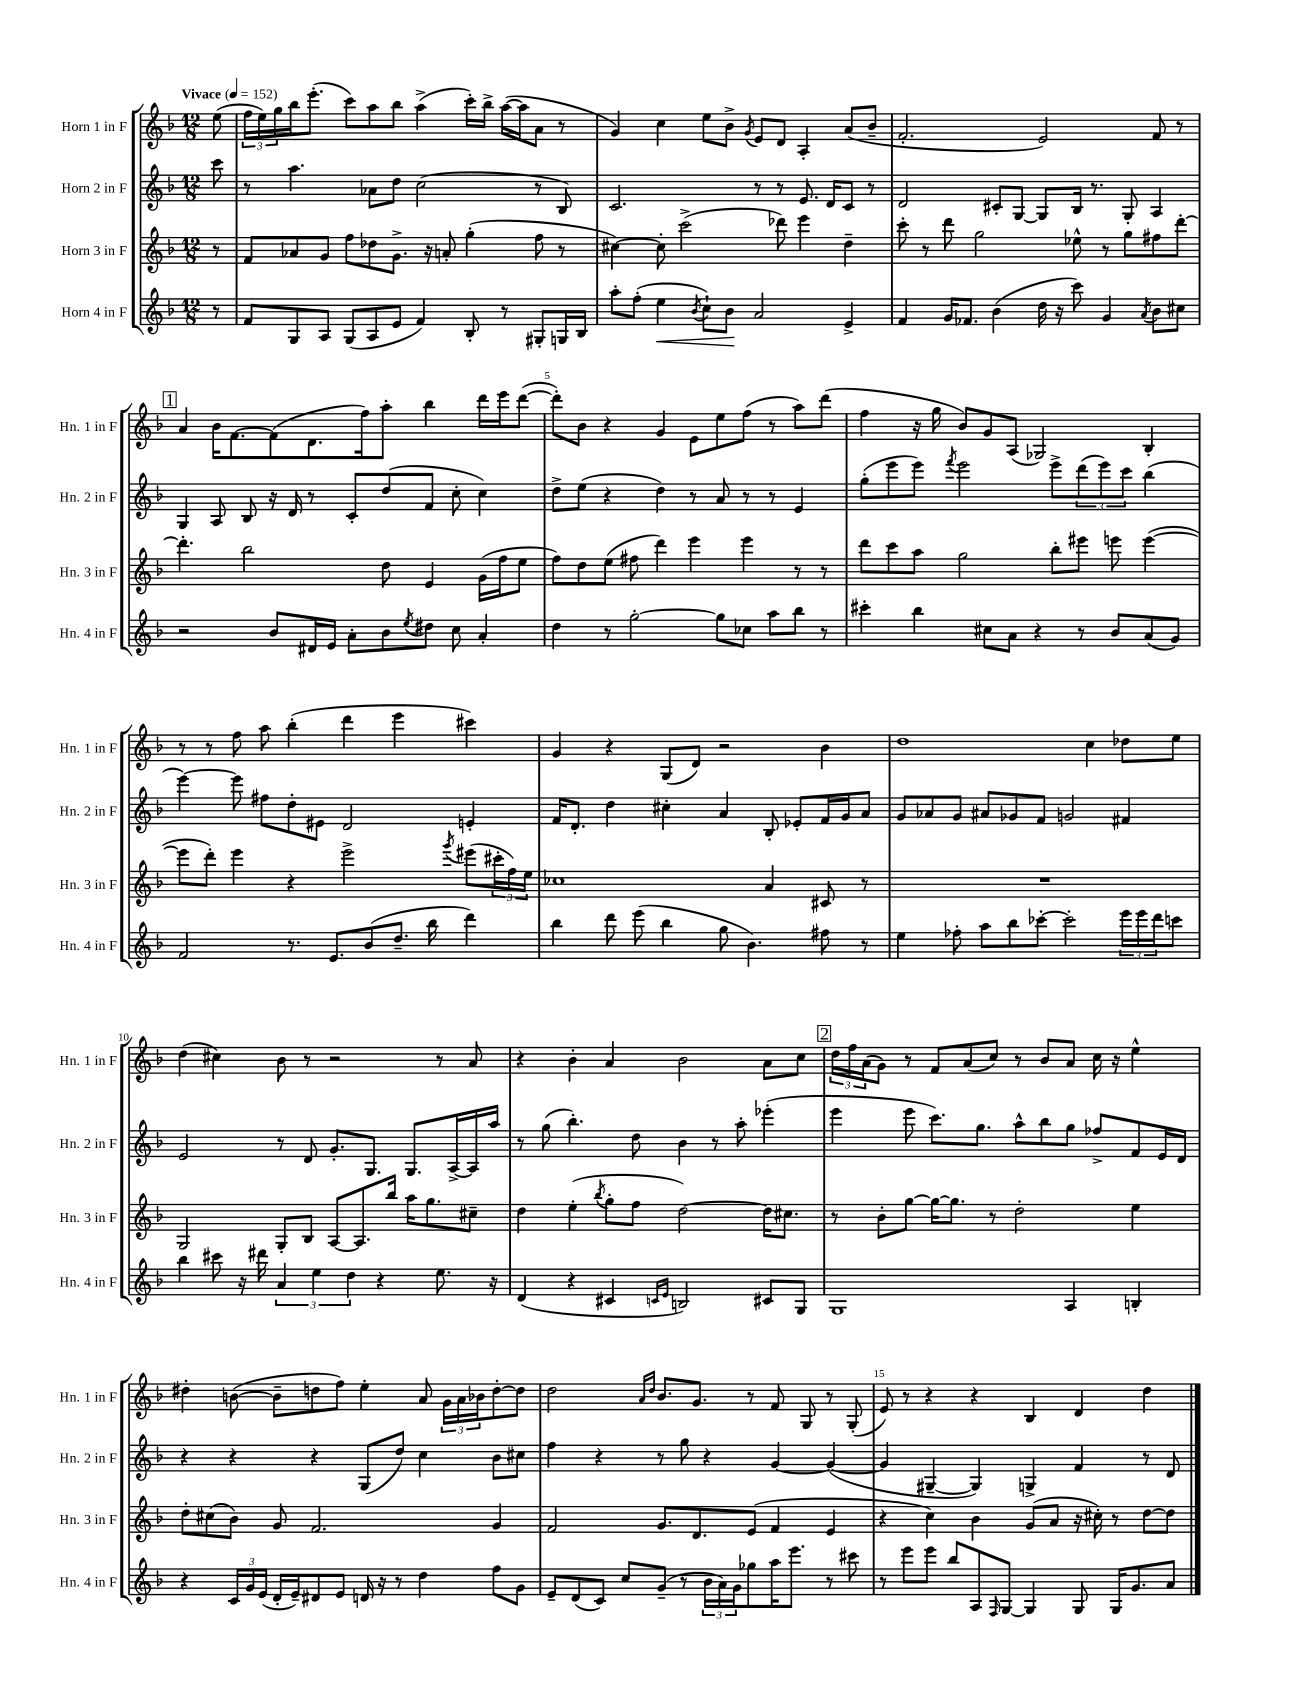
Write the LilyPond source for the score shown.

<<
\new StaffGroup <<
\new Staff = "s0" \with { instrumentName = "Horn 1 in F" shortInstrumentName = "Hn. 1 in F" } {
    \clef treble \key f \major \numericTimeSignature \time 12/8 \partial 8 \tempo "Vivace" 4 = 152
    e''8( |
    \tuplet 3/2 { f''16 e''16) g''16 } bes''16 e'''8.-.( c'''8) a''8 bes''8 a''4->( c'''16-.) bes''16-> a''16~( a''16 a'8 r8 |
    g'4) c''4 e''8 bes'8-> \acciaccatura { g'8 } e'8 d'8 a4-. a'8( bes'8-- |
    f'2.-. e'2) f'8 r8 |
    \mark \markup { \box "1" } a'4 bes'16 f'8.~ f'8( d'8. f''16) a''8-. bes''4 d'''16 e'''16 d'''8~( |
    d'''8-.) bes'8 r4 g'4 e'8 e''8 f''8( r8 a''8) d'''8( |
    f''4 r16 g''16 bes'8) g'8 a8( ges2) bes4-. |
    r8 r8 f''8 a''8 bes''4-.( d'''4 e'''4 cis'''4) |
    g'4 r4 g8( d'8) r2 bes'4 |
    d''1 c''4 des''8 e''8 |
    d''4( cis''4) bes'8 r8 r2 r8 a'8 |
    r4 bes'4-. a'4 bes'2 a'8 c''8 |
    \mark \markup { \box "2" } \tuplet 3/2 { d''16 f''16 a'16( } g'8) r8 f'8 a'8( c''8) r8 bes'8 a'8 c''16 r16 e''4-^ |
    dis''4-. b'8~( b'8-- d''8 f''8) e''4-. a'8 \tuplet 3/2 { g'16 a'16 bes'16 } d''8~-. d''8 |
    d''2 \grace { a'16 d''16 } bes'8. g'8. r8 f'8 g8 r8 g8-.( |
    e'8) r8 r4 r4 bes4 d'4 d''4 \bar "|." |
}
\new Staff = "s1" \with { instrumentName = "Horn 2 in F" shortInstrumentName = "Hn. 2 in F" } {
    \clef treble \key f \major \numericTimeSignature \time 12/8 \partial 8
    c'''8 |
    r8 a''4. aes'8 d''8 c''2( r8 bes8) |
    c'2. r8 r8 e'8. d'16 c'8 r8 |
    d'2 cis'8-. g8~ g8 bes16 r8. g8-. a4 |
    \mark \markup { \box "1" } g4 a8 bes8 r16 d'16 r8 c'8-. d''8( f'8 c''8-. c''4) |
    d''8-> e''8( r4 d''4) r8 a'8 r8 r8 e'4 |
    g''8-.( e'''8 e'''8) \acciaccatura { f'''8 } e'''2 e'''8-> \tuplet 3/2 { d'''8( e'''8) c'''8 } bes''4( |
    e'''4~) e'''8 fis''8 d''8-. eis'8 d'2 e'4-. |
    f'16 d'8.-. d''4 cis''4-. a'4 bes8-. ees'8-. f'16 g'16 a'8 |
    g'8 aes'8 g'8 ais'8 ges'8 f'8 g'2 fis'4 |
    e'2 r8 d'8 g'8.-. g8. g8. a16~-> a16 a''16 |
    r8 g''8( bes''4.-.) d''8 bes'4 r8 a''8-. ees'''4-.( |
    \mark \markup { \box "2" } e'''4 e'''8 c'''8.) g''8. a''8-^ bes''8 g''8 fes''8-> f'8 e'16 d'16 |
    r4 r4 r4 g8( d''8) c''4 bes'8 cis''8 |
    f''4 r4 r8 g''8 r4 g'4~ g'4~( |
    g'4 gis4~-- gis4) g4-> f'4 r8 d'8 \bar "|." |
}
\new Staff = "s2" \with { instrumentName = "Horn 3 in F" shortInstrumentName = "Hn. 3 in F" } {
    \clef treble \key f \major \numericTimeSignature \time 12/8 \partial 8
    r8 |
    f'8 aes'8 g'8 f''8 des''8 g'8.-> r16 a'8-. g''4-.( f''8 r8 |
    cis''4~) cis''8-. c'''2->( des'''8) e'''4 d''4-- |
    c'''8-. r8 d'''8 g''2 ees''8-^ r8 g''8 fis''8 d'''8~-. |
    \mark \markup { \box "1" } d'''4.-. bes''2 d''8 e'4 g'16( f''16 e''8 |
    f''8) d''8 e''8( fis''8 d'''4) e'''4 e'''4 r8 r8 |
    d'''8 c'''8 a''8 g''2 bes''8-. eis'''8 e'''8 e'''4~( |
    e'''8 d'''8-.) e'''4 r4 e'''2-> \acciaccatura { g'''8 } eis'''8( \tuplet 3/2 { cis'''16-. f''16) e''16 } |
    ces''1 a'4 cis'8 r8 |
    R1. |
    g2 g8-. bes8 a8~ a8. bes''16 a''16 g''8. cis''8-- |
    d''4 e''4-.( \acciaccatura { bes''8 } g''8-. f''8 d''2~) d''16 cis''8. |
    \mark \markup { \box "2" } r8 bes'8-. g''8~ g''16~ g''8. r8 d''2-. e''4 |
    d''8-. cis''8( bes'8) g'8 f'2. g'4 |
    f'2 g'8. d'8. e'8( f'4 e'4 |
    r4 c''4) bes'4 g'8( a'8 r16 cis''16-.) r8 d''8~ d''8 \bar "|." |
}
\new Staff = "s3" \with { instrumentName = "Horn 4 in F" shortInstrumentName = "Hn. 4 in F" } {
    \clef treble \key f \major \numericTimeSignature \time 12/8 \partial 8
    r8 |
    f'8 g8 a8 g8( a8 e'8 f'4) bes8-. r8 gis8-. g16 bes16 |
    a''8-. f''8-.( e''4\< \acciaccatura { bes'8 } c''8-!) bes'8\! a'2 e'4-> |
    f'4 g'16 fes'8. bes'4( d''16 r16 c'''8) g'4 \acciaccatura { a'8 } bes'8 cis''8 |
    \mark \markup { \box "1" } r2 bes'8 dis'16 e'16 a'8-. bes'8 \acciaccatura { e''8 } dis''8 c''8 a'4-. |
    d''4 r8 g''2~-. g''8 ces''8 a''8 bes''8 r8 |
    cis'''4-. bes''4 cis''8 a'8 r4 r8 bes'8 a'8( g'8) |
    f'2 r8. e'8. bes'8( d''8.-- bes''16 d'''4) |
    bes''4 d'''8 e'''8( bes''4 g''8 bes'4.) fis''8 r8 |
    e''4 fes''8-. a''8 bes''8 ces'''8~-. ces'''2-. \tuplet 3/2 { e'''16 e'''16 d'''16 } c'''8 |
    bes''4 cis'''8 r16 dis'''16 \tuplet 3/2 { a'4 e''4 d''4 } r4 e''8. r16 |
    d'4( r4 cis'4 \grace { c'16 e'16 } b2) cis'8 g8 |
    \mark \markup { \box "2" } g1 a4 b4-. |
    r4 \tuplet 3/2 { c'16 g'16 e'16( } d'16-. e'16--) dis'8 e'8 d'16 r16 r8 d''4 f''8 g'8 |
    e'8-- d'8( c'8) c''8 g'8--( r8 \tuplet 3/2 { bes'16 a'16) g'16 } ges''8 a''16 e'''8. r8 cis'''8 |
    r8 e'''8 e'''8 bes''8 a8 \grace { f16 } g8~ g4 g8 g16 g'8. a'8 \bar "|." |
}
>>
>>
\layout { \context { \Score \override BarNumber.break-visibility = ##(#f #t #t) barNumberVisibility = #(every-nth-bar-number-visible 5) } }
